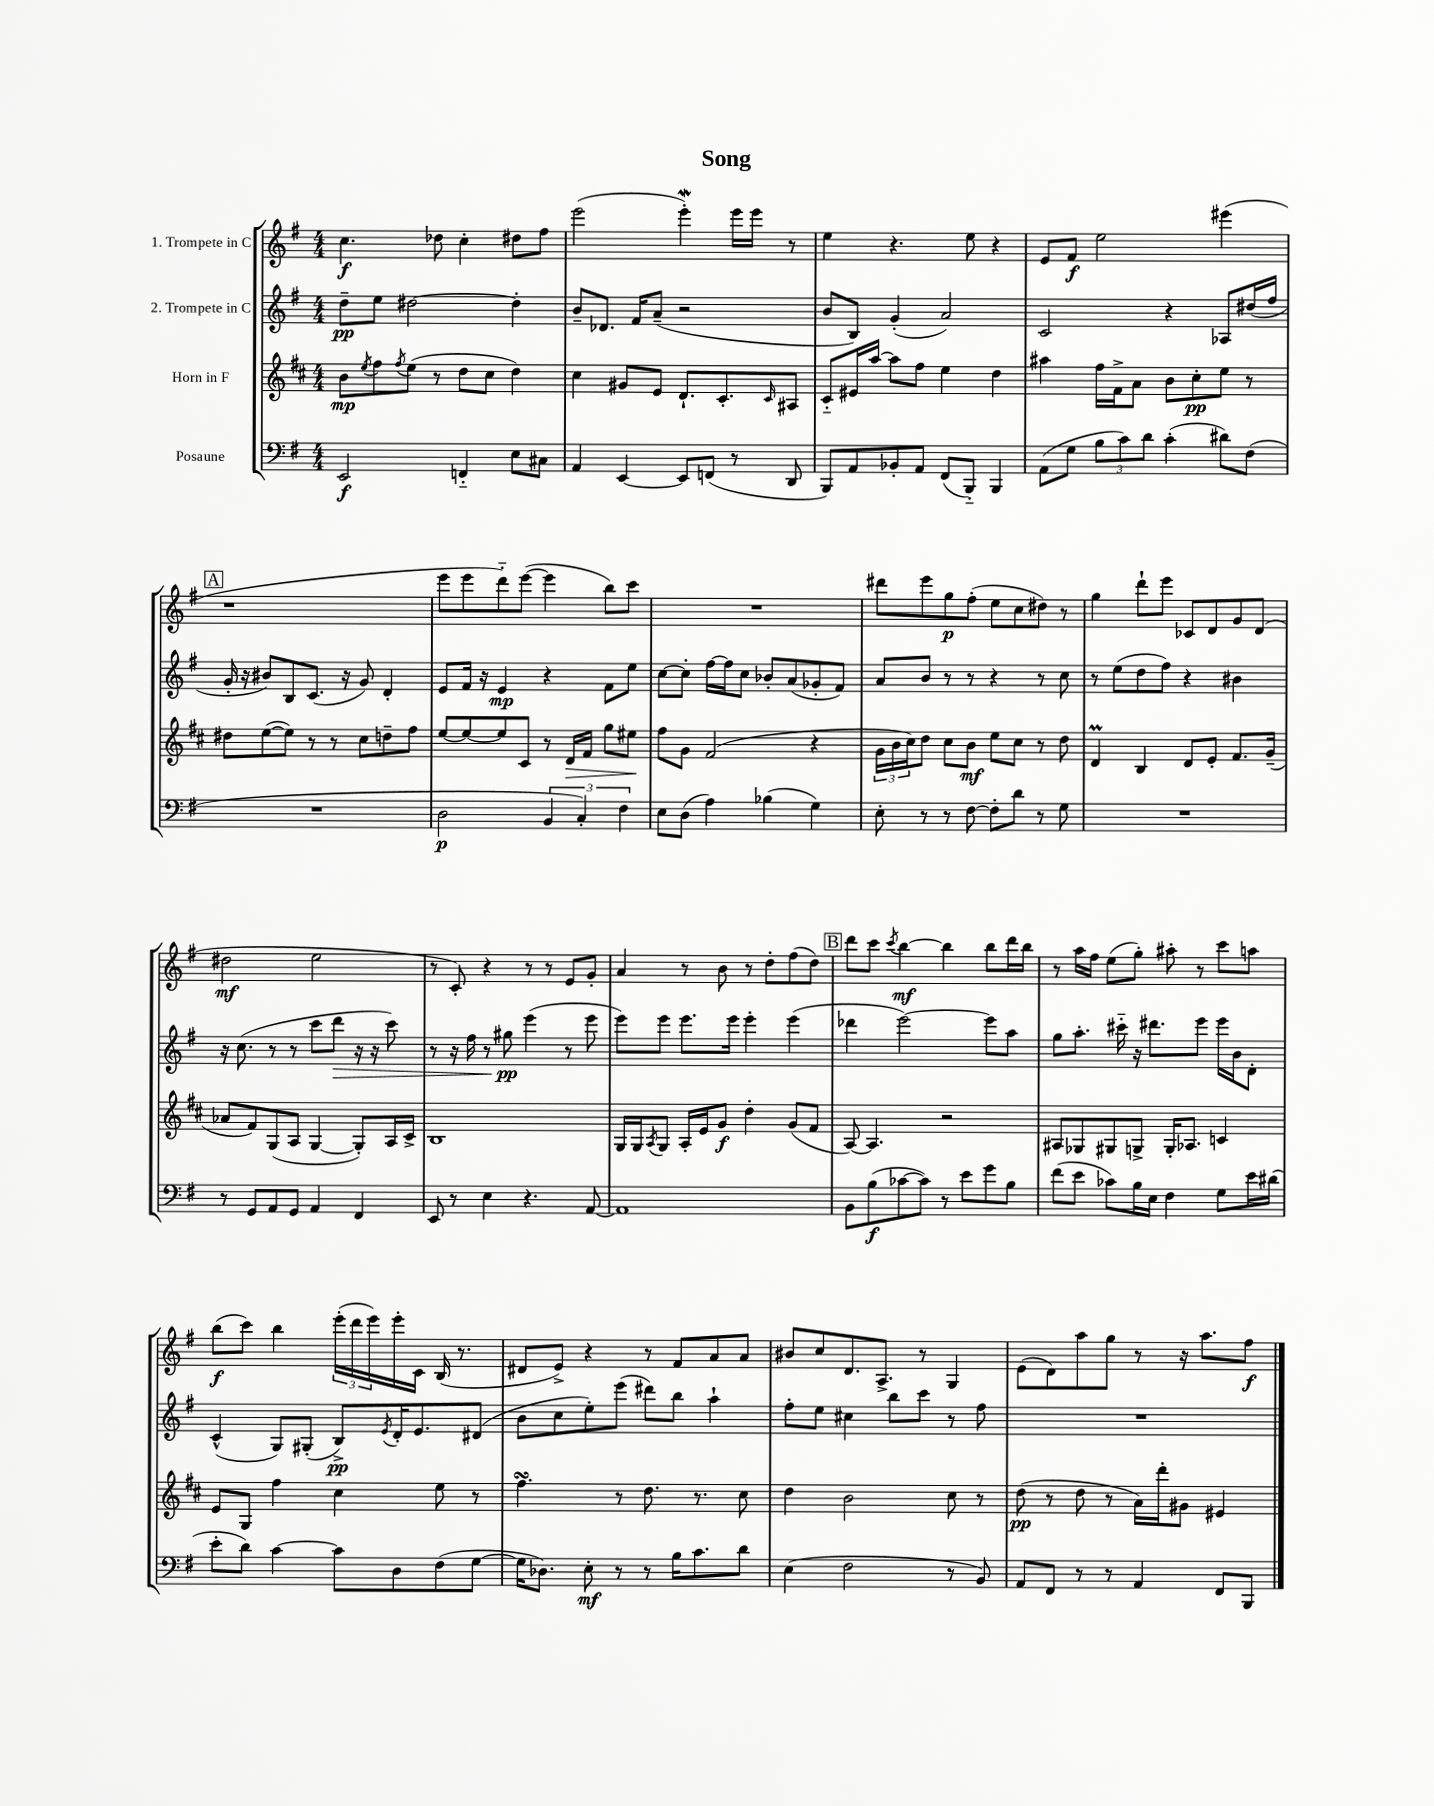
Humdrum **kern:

**kern	**dynam	**kern	**dynam	**kern	**dynam	**kern	**dynam
*part4	*part4	*part3	*part3	*part2	*part2	*part1	*part1
*staff4	*staff4	*staff3	*staff3	*staff2	*staff2	*staff1	*staff1
*I"Posaune	*	*I"Horn in F	*	*I"2. Trompete in C	*	*I"1. Trompete in C	*
*clefF4	*	*clefG2	*	*clefG2	*	*clefG2	*
*k[f#]	*	*k[f#c#]	*	*k[f#]	*	*k[f#]	*
*M4/4	*	*M4/4	*	*M4/4	*	*M4/4	*
=1	=1	=1	=1	=1	=1	=1	=1
2EE/	f	8b\L	mp	8dd~\L	pp	4.cc\	f
.	.	8qee/	.	.	.	.	.
.	.	8ff#\	.	8ee\J	.	.	.
.	.	8qff#/	.	.	.	.	.
.	.	(8ee\J	.	[2dd#X\	.	.	.
.	.	8r	.	.	.	8dd-X\	.
4FFn/	.	8dd\L	.	.	.	4cc'\	.
.	.	8cc#\J	.	.	.	.	.
8E\L	.	4dd\)	.	4dd#'\]	.	8dd#X\L	.
8C#X\J	.	.	.	.	.	8ff#\J	.
=2	=2	=2	=2	=2	=2	=2	=2
4AA/	.	4cc#\	.	8b~/L	.	(2eee\	.
.	.	.	.	8.d-X/J	.	.	.
[4EE/	.	8g#X/L	.	.	.	.	.
.	.	.	.	16f#/KL	.	.	.
.	.	8e/J	.	(8a~/J	.	.	.
8EE/L]	.	8.d`/L	.	2r	.	4eeeW'\)	.
(8FFn/J	.	.	.	.	.	.	.
.	.	8.c#'/	.	.	.	.	.
8r	.	.	.	.	.	16eee\LL	.
.	.	.	.	.	.	16eee\JJ	.
.	.	16qqc#/	.	.	.	.	.
8DD/	.	8A#X/J	.	.	.	8r	.
=3	=3	=3	=3	=3	=3	=3	=3
8BBB/L)	.	8c#/L	.	8b/L	.	4ee\	.
8AA/	.	16e#X/L	.	8B/J)	.	.	.
.	.	[16aa/JJ	.	.	.	.	.
8BB-X'/	.	8aa\L]	.	(4g'/	.	4.r	.
8AA/J	.	8ff#\J	.	.	.	.	.
(8FF#/L	.	4ee\	.	2a/)	.	.	.
8BBB/J)	.	.	.	.	.	8ee\	.
4BBB/	.	4dd\	.	.	.	4r	.
=4	=4	=4	=4	=4	=4	=4	=4
(8AA\L	.	4aa#X\	.	2c/	.	8e/L	.
8G\J	.	.	.	.	.	8f#/J	f
12B\L	.	16ff#\LL	.	.	.	2ee\	.
.	.	16f#^\J	.	.	.	.	.
12c\)	.	.	.	.	.	.	.
.	.	8a\J	.	.	.	.	.
12d\J	.	.	.	.	.	.	.
(4c'\	.	8b\L	.	4r	.	.	.
.	.	8cc#'\	pp	.	.	.	.
8d#X\L)	.	8ee\J	.	8A-X/L	.	(4eee#X\	.
(8F#\J	.	8r	.	(16dd#X/L	.	.	.
.	.	.	.	16ff#/JJ	.	.	.
!!LO:LB:g=z
!!LO:REH:place=s1:t=A
=5	=5	=5	=5	=5	=5	=5	=5
1r	.	8dd#X\L	.	16g'/	.	1r	.
.	.	.	.	16r	.	.	.
.	.	([8ee\	.	8b#X/L)	.	.	.
.	.	8ee\J])	.	8B/	.	.	.
.	.	8r	.	(8.c/J	.	.	.
.	.	8r	.	.	.	.	.
.	.	.	.	16r	.	.	.
.	.	8cc#\L	.	8g/)	.	.	.
.	.	8ddn~\	.	4d'/	.	.	.
.	.	8ff#\J	.	.	.	.	.
=6	=6	=6	=6	=6	=6	=6	=6
2D\	p	[8ee/L	.	8e/L	.	8eee\L	.
.	.	8ee/_	.	16f#/Jk	.	8eee\	.
.	.	.	.	16r	.	.	.
.	.	8ee/]	.	4e/	mp	8ddd\)	.
.	.	8c#/J	.	.	.	([8eee\J	.
6BB/	.	8r	.	4r	.	4eee\]	.
!	!	!	!LO:HP:b	!	!	!	!
.	.	16d/LL	>	.	.	.	.
6C'/)	.	.	.	.	.	.	.
.	.	16f#/JJ	.	.	.	.	.
.	.	8gg\L	.	8f#\L	.	8bb\L)	.
6F#\	.	.	.	.	.	.	.
.	.	8ee#X\J	.	8ee\J	.	8ccc\J	.
.	.	.	]	.	.	.	.
=7	=7	=7	=7	=7	=7	=7	=7
8E\L	.	8ff#\L	.	[8cc\L	.	1r	.
(8D\J	.	8g\J	.	8cc'\J]	.	.	.
4A\)	.	(2f#/	.	[16ff#\LL	.	.	.
.	.	.	.	16ff#\J]	.	.	.
.	.	.	.	8cc\J	.	.	.
(4B-X\	.	.	.	8b-X'/L	.	.	.
.	.	.	.	(8a/	.	.	.
4G\)	.	4r	.	8g-X'/	.	.	.
.	.	.	.	8f#/J)	.	.	.
=8	=8	=8	=8	=8	=8	=8	=8
8E'\	.	24g\LL	.	8a/L	.	8ddd#X\L	.
.	.	24b\	.	.	.	.	.
.	.	24cc#\J)	.	.	.	.	.
8r	.	8dd\J	.	8b/J	.	8eee\	.
8r	.	8cc#\L	.	8r	.	8gg\	p
[8F#\	.	8b\J	mf	8r	.	(8ff#'\J	.
8F#'\L]	.	8ee\L	.	4r	.	8ee\L	.
8d\J	.	8cc#\J	.	.	.	8cc\	.
8r	.	8r	.	8r	.	8dd#X\J)	.
8G\	.	8dd\	.	8cc\	.	8r	.
=9	=9	=9	=9	=9	=9	=9	=9
1r	.	4dM/	.	8r	.	4gg\	.
.	.	.	.	(8ee\L	.	.	.
.	.	4B/	.	8dd\	.	8ddd`\L	.
.	.	.	.	8ff#\J)	.	8eee\J	.
.	.	8d/L	.	4r	.	8c-X/L	.
.	.	8e'/J	.	.	.	8d/	.
.	.	8.f#/L	.	4b#X\	.	8g/	.
.	.	.	.	.	.	(8d/J	.
.	.	(16g~/Jk	.	.	.	.	.
!!LO:LB:g=z
=10	=10	=10	=10	=10	=10	=10	=10
8r	.	8a-X/L	.	16r	.	2dd#X\	mf
.	.	.	.	(8.cc\	.	.	.
8GG/L	.	8f#/)	.	.	.	.	.
8AA/	.	(8G/	.	8r	.	.	.
8GG/J	.	8A/J	.	8r	.	.	.
4AA/	.	[4G/	.	8ccc\L	.	2ee\	.
!	!	!	!	!	!LO:HP:b	!	!
.	.	.	.	8ddd\J	>	.	.
4FF#/	.	8G'/L])	.	16r	.	.	.
.	.	.	.	16r	.	.	.
.	.	16A/L	.	8ccc\)	.	.	.
.	.	16c#^/JJ	.	.	.	.	.
=11	=11	=11	=11	=11	=11	=11	=11
8EE/	.	1B	.	8r	.	8r	.
8r	.	.	.	16r	.	8c'/)	.
.	.	.	.	16ff#\	.	.	.
4E\	.	.	.	8r	.	4r	.
.	.	.	.	8gg#X\	pp	.	.
4.r	.	.	.	(4eee\	]	8r	.
.	.	.	.	.	.	8r	.
.	.	.	.	8r	.	8e/L	.
[8AA/	.	.	.	8eee\	.	8g'/J	.
=12	=12	=12	=12	=12	=12	=12	=12
1AA]	.	16G/LL	.	8eee\L)	.	4a/	.
.	.	16G/J	.	.	.	.	.
.	.	8qA/	.	.	.	.	.
.	.	8G/J	.	8eee\J	.	.	.
.	.	16A'/LL	.	8.eee\L	.	8r	.
.	.	16e/J	.	.	.	.	.
.	.	8g/J	f	.	.	8b\	.
.	.	.	.	16eee\Jk	.	.	.
.	.	4dd'\	.	4eee'\	.	8r	.
.	.	.	.	.	.	8dd'\L	.
.	.	(8g/L	.	(4eee\	.	(8ff#\	.
.	.	8f#/J	.	.	.	8dd\J)	.
!!LO:REH:place=s1:t=B
=13	=13	=13	=13	=13	=13	=13	=13
8BB\L	.	[8A/)	.	4ddd-X\	.	8ddd\L	.
(8B\	f	4.A/]	.	.	.	8ccc\J	.
.	.	.	.	.	.	8qccc/	.
[8c-X\	.	.	.	[2eee\)	.	[4bb\	mf
8c-\J])	.	.	.	.	.	.	.
8r	.	2r	.	.	.	4bb\]	.
8e\L	.	.	.	.	.	.	.
8g\	.	.	.	8eee\L]	.	8bb\L	.
8B\J	.	.	.	8aa\J	.	16ddd\L	.
.	.	.	.	.	.	16bb\JJ	.
=14	=14	=14	=14	=14	=14	=14	=14
(8f#\L	.	8A#X/L	.	8gg\L	.	8r	.
8e\J	.	8G-X/	.	8.aa'\J	.	16aa\LL	.
.	.	.	.	.	.	16ff#\JJ	.
8c-X\L)	.	8G#X/	.	.	.	(8ee\L	.
.	.	.	.	16ccc#X\	.	.	.
16B\L	.	8Gn^/J	.	16r	.	8gg'\J)	.
16E\JJ	.	.	.	8.ddd#X\L	.	.	.
4F#\	.	16G'/KL	.	.	.	8aa#X'\	.
.	.	8.A-X/J	.	.	.	.	.
.	.	.	.	8eee\J	.	8r	.
8G\L	.	4cn/	.	16eee\LL	.	8ccc\L	.
.	.	.	.	16b\J	.	.	.
16e\L	.	.	.	8d'\J	.	8aan\J	.
(16d#X\JJ	.	.	.	.	.	.	.
!!LO:LB:g=z
=15	=15	=15	=15	=15	=15	=15	=15
8e'\L	.	8e/L	.	(4c^^/	.	(8bb\L	f
8d\J)	.	8G/J	.	.	.	8ccc\J)	.
[4c\	.	4ff#\	.	8G/L)	.	4bb\	.
.	.	.	.	(8G#X'/J	.	.	.
8c\L]	.	4cc#\	.	8B^/L)	pp	(24eee'\LL	.
.	.	.	.	.	.	24ddd\	.
.	.	.	.	.	.	24eee\)	.
.	.	.	.	8qe/	.	.	.
8D\	.	.	.	16d'/K	.	16eee'\	.
.	.	.	.	8.e/	.	16c\JJ	.
(8F#\	.	8ee\	.	.	.	(16B/	.
.	.	.	.	.	.	8.r	.
[8G\J	.	8r	.	(8d#X/J	.	.	.
=16	=16	=16	=16	=16	=16	=16	=16
16G\KL]	.	4.ff#sSsS\	.	8b\L	.	8d#X/L	.
8.D-X\J)	.	.	.	.	.	.	.
.	.	.	.	8cc\	.	8e^/J)	.
8E'\	mf	.	.	8ee'\)	.	4r	.
8r	.	8r	.	(8eee\J	.	.	.
8r	.	8.dd\	.	8ddd#X\L)	.	8r	.
16B\KL	.	.	.	8bb\J	.	8f#/L	.
8.c\	.	8.r	.	.	.	.	.
.	.	.	.	4aa`\	.	8a/	.
8d\J	.	8cc#\	.	.	.	8a/J	.
=17	=17	=17	=17	=17	=17	=17	=17
(4E\	.	4dd\	.	8ff#'\L	.	8b#X/L	.
.	.	.	.	8ee\J	.	8cc/	.
2F#\	.	2b\	.	4cc#X\	.	8.d/	.
.	.	.	.	.	.	8.A^/J	.
.	.	.	.	8bb\L	.	.	.
.	.	.	.	8ccc\J	.	8r	.
8r	.	8cc#\	.	8r	.	4G/	.
8BB/)	.	8r	.	8ff#\	.	.	.
=18	=18	=18	=18	=18	=18	=18	=18
8AA/L	.	(8dd\	pp	1r	.	(8e\L	.
8FF#/J	.	8r	.	.	.	8d\)	.
8r	.	8dd\	.	.	.	8aa\	.
8r	.	8r	.	.	.	8gg\J	.
4AA/	.	16a\LL)	.	.	.	8r	.
.	.	16ddd'\J	.	.	.	.	.
.	.	8g#X\J	.	.	.	16r	.
.	.	.	.	.	.	8.aa\L	.
8FF#/L	.	4e#X/	.	.	.	.	.
8BBB/J	.	.	.	.	.	8ff#\J	f
==	==	==	==	==	==	==	==
*-	*-	*-	*-	*-	*-	*-	*-
